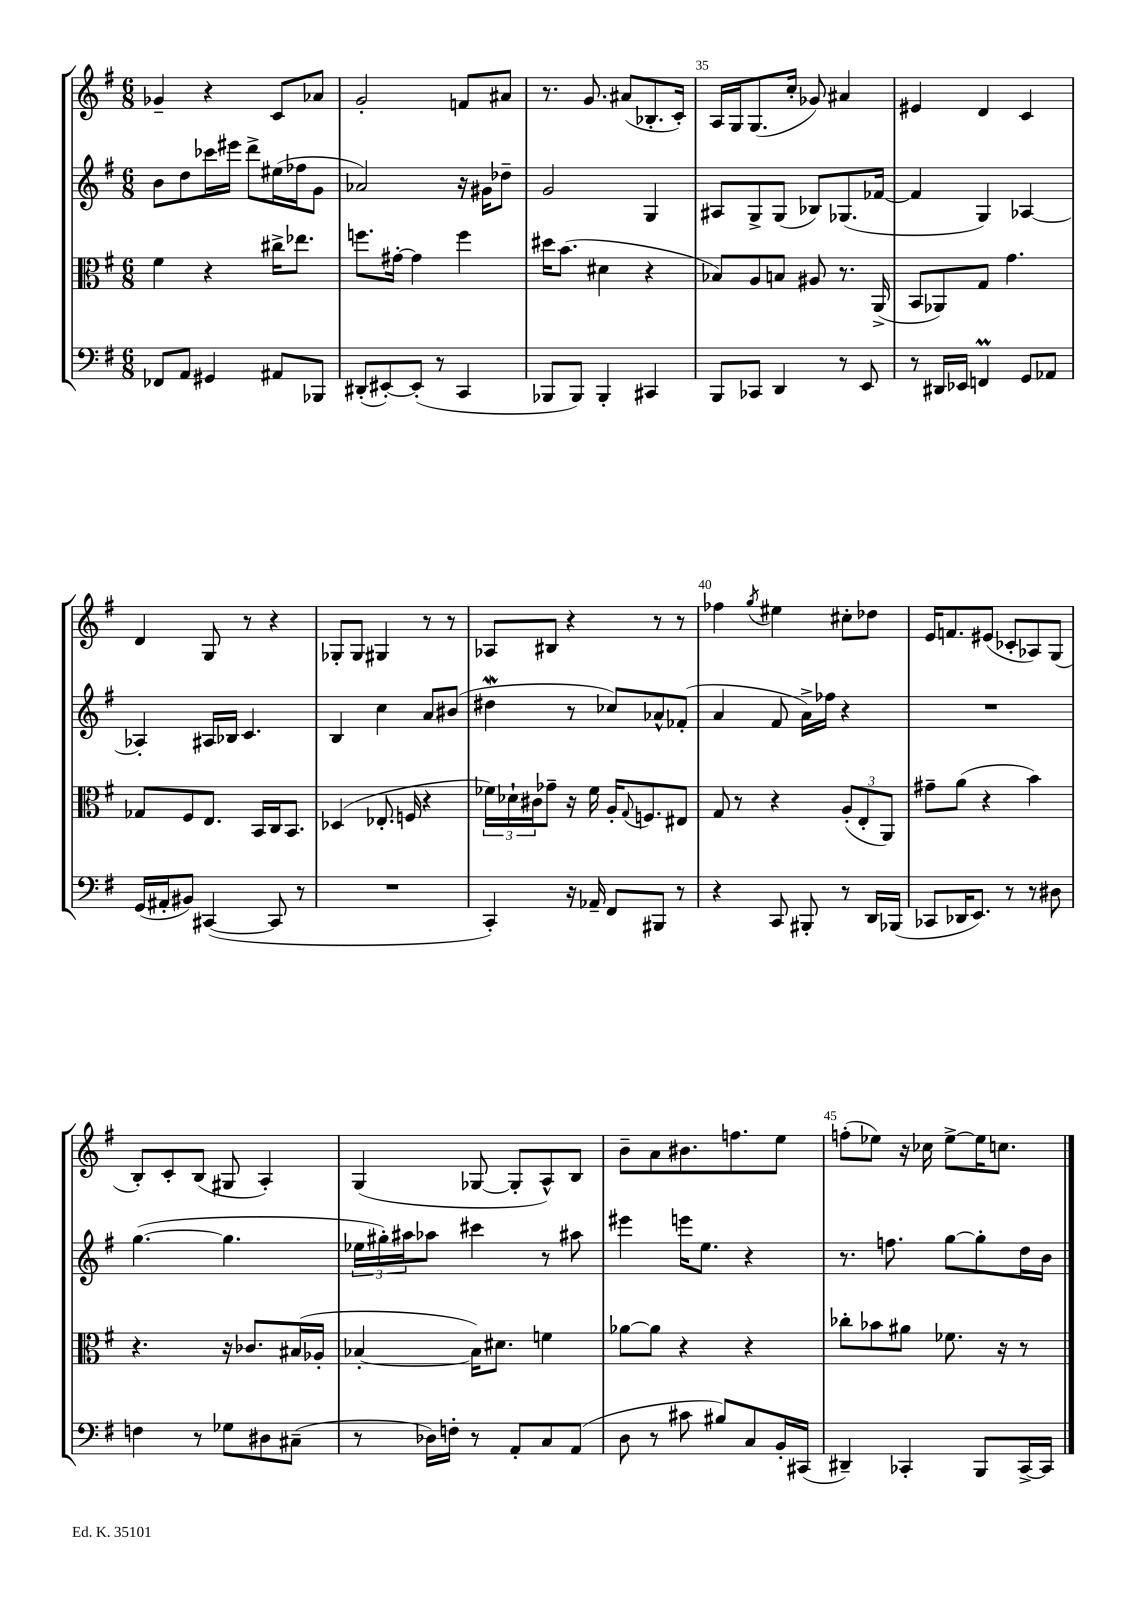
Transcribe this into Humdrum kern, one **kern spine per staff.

**kern	**kern	**kern	**kern
*part4	*part3	*part2	*part1
*staff4	*staff3	*staff2	*staff1
*clefF4	*clefC3	*clefG2	*clefG2
*k[f#]	*k[f#]	*k[f#]	*k[f#]
*M6/8	*M6/8	*M6/8	*M6/8
=32	=32	=32	=32
8FF-X/L	4f#\	8b\L	4g-X~/
8AA/J	.	8dd\	.
4GG#X/	4r	16ccc-X\L	4r
.	.	16eee#X\JJ	.
.	.	8ddd^\L	.
8AA#X/L	16cc#X^\KL	(16ee#X\L	8c/L
.	8.ee-X\J	16ff-X\J	.
8BBB-X/J	.	8g\J	8a-X/J
=33	=33	=33	=33
(8DD#X'/L	8.ffn\L	2a-X/)	2g'/
[8EE#X'/)	.	.	.
.	[16g#X'\Jk	.	.
(8EE#'/J]	4g#\]	.	.
8r	.	.	.
4CC/	4ff\	16r	8fn/L
.	.	16g#X\KL	.
.	.	8dd-X~\J	8a#X/J
=34	=34	=34	=34
8BBB-X/L	16dd#X\KL	2g/	8.r
.	(8.b\J	.	.
8BBB-/J)	.	.	.
.	.	.	8.g/
4BBB-'/	4d#X\	.	.
.	.	.	(8a#X/L
4CC#X/	4r	4G/	8.B-X'/
.	.	.	16c'/Jk)
=35	=35	=35	=35
8BBB/L	8B-X/L)	8A#X/L	16A/LL
.	.	.	16G/J
8CC-X/J	8A/	8G^/	(8.G/
4DD/	8Bn/J	(8G/J	.
.	.	.	16cc'/Jk
.	8A#X/	8B-X/L)	8g-X/)
8r	8.r	(8.G-X/	4a#X/
8EE/	.	.	.
.	(16AA^/	[16f-X/Jk	.
=36	=36	=36	=36
8r	8BB/L	4f-/]	4e#X/
16DD#X/LL	8AA-X/)	.	.
16EE-X/JJ	.	.	.
4FFnM/	8G/J	4G/)	4d/
.	4.g\	.	.
8GG/L	.	[4A-X/	4c/
8AA-X/J	.	.	.
!!LO:LB:g=z
=37	=37	=37	=37
(16GG/LL	8G-X/L	4A-X'/]	4d/
16AA#X'/J	.	.	.
8BB#X/J)	8F#/	.	.
([4CC#X/	8.E/J	16A#X/LL	8G/
.	.	16B-X/JJ	.
.	.	4.c/	8r
.	16BB/LL	.	.
8CC#/]	16C/J	.	4r
.	8.BB/J	.	.
8r	.	.	.
=38	=38	=38	=38
2.r	(4D-X/	4B/	8G-X'/L
.	.	.	8G-/J
.	8.E-X'/	4cc\	4G#X/
.	16Fn/	.	.
.	4r	8a/L	8r
.	.	(8b#X/J	8r
=39	=39	=39	=39
4CC'/)	24f-X\LL)	4dd#XW\	8A-X/L
.	24d-X`\	.	.
.	24c#X\J	.	.
.	8g-X~\J	.	8B#X/J
16r	16r	8r	4r
16AA-X~/	16f-\	.	.
8FF#/L	16A'/KL	8cc-X/L)	.
.	8qqG/	.	.
.	8.Fn/	.	.
8BBB#X/J	.	8a-X^^/	8r
8r	8E#X/J	(8f-X'/J	8r
=40	=40	=40	=40
4r	8G/	4a/	4ff-X\
.	8r	.	.
.	.	.	8qgg/
8CC/	4r	8f#/	4ee#X\
8BBB#X'/	.	16a^\LL)	.
.	.	16ff-X\JJ	.
8r	(12A'/L	4r	8cc#X'\L
.	12E'/	.	.
16DD/LL	.	.	8dd-X\J
.	12AA/J)	.	.
(16BBB-X/JJ	.	.	.
=41	=41	=41	=41
8CC-X/L	8g#X~\L	2.r	16e/KL
.	.	.	8.fn/
16DD-X/K	(8a\J	.	.
8.EE/J)	.	.	.
.	4r	.	(8e#X/J
8r	.	.	8c-X'/L
8r	4b\)	.	8A-X/)
8D#X\	.	.	(8G/J
!!LO:LB:g=z
=42	=42	=42	=42
4Fn\	4.r	([4.gg\	8B'/L)
.	.	.	8c'/
8r	.	.	(8B/J
8G-X\L	16r	4.gg\]	8G#X/
.	8.c-X/L	.	.
8D#X\	.	.	4A'/)
(8C#X~\J	(16B#X/L	.	.
.	16A-X'/JJ	.	.
=43	=43	=43	=43
8r	[4B-X'/	24ee-X\LL	(4G/
.	.	24gg#X'\)	.
.	.	24aa#X\J	.
16D-X\LL)	.	8aa-X\J	.
16Fn'\JJ	.	.	.
8r	16B-\KL])	4ccc#X\	[8G-X/
.	8.d#X\J	.	.
8AA'/L	.	.	8G-'/L]
8C/	4fn\	8r	8A^^/)
(8AA/J	.	8aa#X\	8B/J
=44	=44	=44	=44
8D\	[8a-X\L	4eee#X\	8b~\L
8r	8a-\J]	.	8a\
8c#X\	4r	16eeen\KL	8.b#X\
.	.	8.ee\J	.
8B#X/L)	.	.	.
.	.	.	8.ffn\
8C/	4r	4r	.
16BB'/L	.	.	8ee\J
(16CC#X/JJ	.	.	.
=45	=45	=45	=45
4DD#X~/)	8cc-X'\L	8.r	(8ffn'\L
.	8b-X\	.	8ee-X\J)
.	.	8.ffn\	.
4CC-X'/	8a#X\J	.	16r
.	.	.	16cc-X\
.	8.f-X\	[8gg\L	[8ee-^\L
8BBB/L	.	8gg'\]	16ee-\K]
.	16r	.	8.ccn\J
[16CC-^/L	8r	16dd\L	.
16CC-/JJ]	.	16b\JJ	.
==	==	==	==
*-	*-	*-	*-
